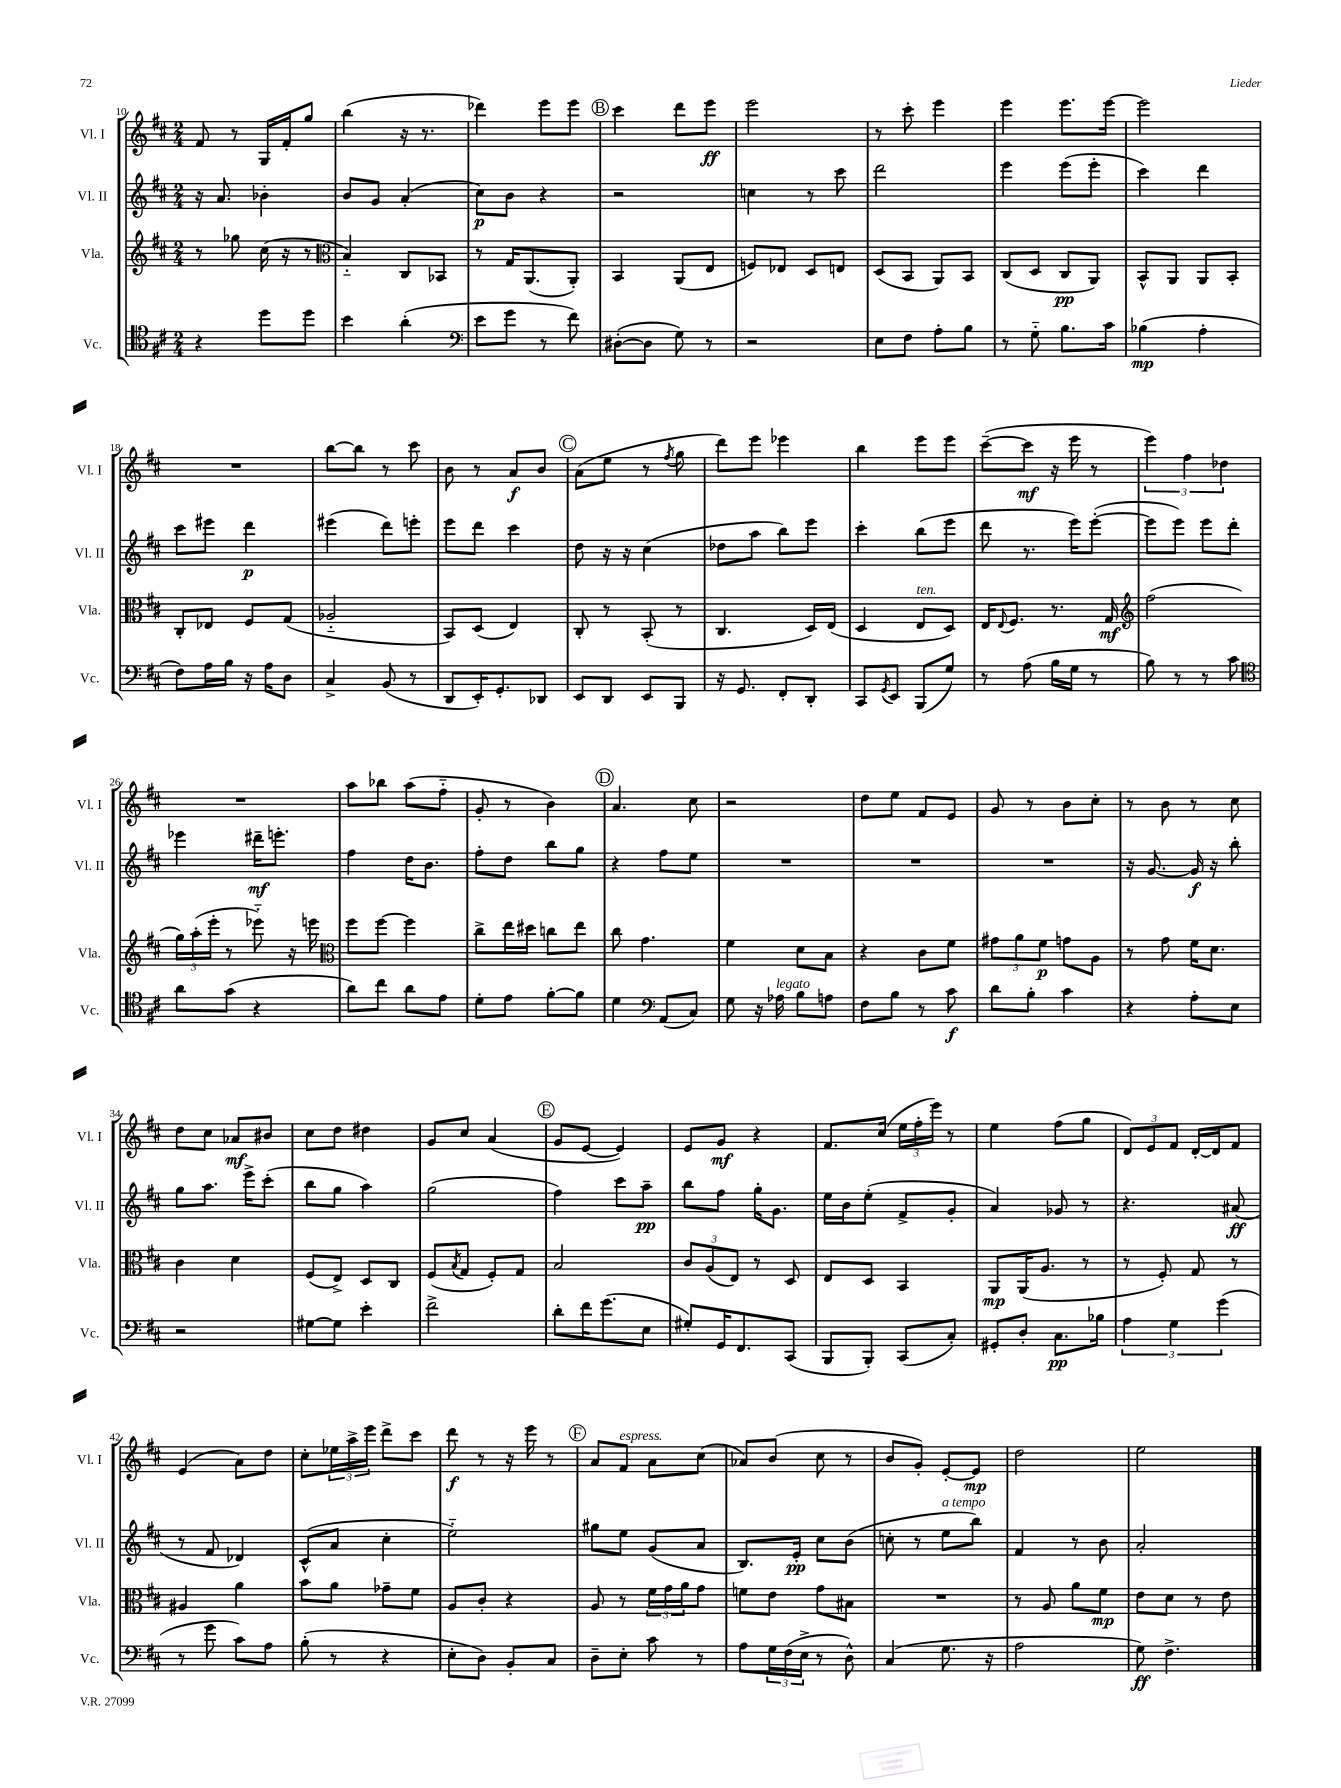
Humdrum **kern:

**kern	**kern	**kern	**kern
*staff4	*staff3	*staff2	*staff1
*clefC4	*clefG2	*clefG2	*clefG2
*k[f#c#]	*k[f#c#]	*k[f#c#]	*k[f#c#]
*M2/4	*M2/4	*M2/4	*M2/4
4r	8r	16r	8f#
.	.	8.a	.
.	8gg-	.	8r
8dd	(16cc#	4b-'	16G
.	16r	.	16f#'
8dd	8r	.	8gg
=	=	=	=
*	*clefC3	*	*
4b	4B'~)	8b	(4bb
.	.	8g	.
(4a'	8C#	(4a'	16r
.	.	.	8.r
.	8BB-	.	.
=	=	=	=
*clefF4	*	*	*
8e	8r	8cc#)	4ddd-)
8g	16G	8b	.
.	(8.AA	.	.
8r	.	4r	8eee
8f#)	8AA')	.	8eee
=	=	=	=
([8D#'	4BB	2r	4ccc#
8D#]	.	.	.
8G)	(8AA	.	8ddd
8r	8E	.	8eee
=	=	=	=
2r	8F)	4cc	2eee
.	8E-	.	.
.	8D	8r	.
.	8E	8ccc#	.
=	=	=	=
8E	(8D	2ddd	8r
8F#	8BB	.	8ccc#'
8A'	8AA)	.	4eee
8B	8BB	.	.
=	=	=	=
8r	(8C#	4eee	4eee
8G'~	8D	.	.
8.B	8C#	(8eee	8.eee
.	8AA)	8eee'	.
16c#	.	.	[16eee
=	=	=	=
(4B-	8BB^^	4ccc#)	2eee]
.	8AA	.	.
4A'	8AA	4ddd	.
.	8BB'	.	.
=	=	=	=
8F#)	8C#'	8ccc#	2r
16A	8E-	8eee#	.
16B	.	.	.
16r	8F#	4ddd	.
16A	.	.	.
8D	(8G	.	.
=	=	=	=
4C#^	2A-'~	(4eee#	[8bb
.	.	.	8bb]
(8BB	.	8ddd)	8r
8r	.	8eee'	8ccc#
=	=	=	=
8DD	8BB)	8eee	8b
16EE')	(8D	8ddd	8r
8.GG'	.	.	.
.	4E)	4ccc#	8a
8DD-	.	.	8b
=	=	=	=
8EE	8C#'	8dd	(8a
8DD	8r	16r	8ee
.	.	16r	.
8EE	(8BB'	(4cc#	8r
.	.	.	8qff#
8BBB	8r	.	8gg
=	=	=	=
16r	4.C#	8dd-	8ddd)
8.GG	.	.	.
.	.	8aa	8eee
8FF#'	.	8bb)	4eee-
8DD'	16D)	8eee	.
.	(16E	.	.
=	=	=	=
8CC#	4D	4ccc#'	4bb
8qGG	.	.	.
8EE	.	.	.
(8BBB	8E	(8bb	8eee
8G)	8D)	8eee	8eee
=	=	=	=
8r	16E	8ddd	([8ccc#~
.	8qqE	.	.
.	8.F#	.	.
(8A	.	8.r	8ccc#]
16B	8.r	.	16r
16G	.	16eee)	16eee
8r	.	([8eee'	8r
.	16G	.	.
=	=	=	=
*	*clefG2	*	*
8B)	(2ff#	8eee]	6eee)
8r	.	8eee)	.
.	.	.	6ff#
8r	.	8eee	.
.	.	.	6dd-
8c#	.	8ddd'	.
=	=	=	=
*clefC4	*	*	*
8a	24gg)	4eee-	2r
.	(24aa'	.	.
.	24eee'	.	.
(8g	8r	.	.
4r	8eee-'~)	16ddd#~	.
.	.	8.eee'	.
.	16r	.	.
.	16eee	.	.
=	=	=	=
*	*clefC3	*	*
8a)	8ff#	4ff#	8aa
8cc#	[8ff#	.	8bb-
8a	4ff#]	16dd	(8aa
.	.	8.b	.
8e	.	.	8ff#'~
=	=	=	=
8d'	8cc#^	8ff#'	8g'
8e	16ee	8dd	8r
.	16dd#	.	.
[8f#'	8cc	8bb	4b)
8f#]	8ee	8gg	.
=	=	=	=
4d	8cc#	4r	4.a
.	4.g	.	.
*clefF4	*	*	*
(8AA	.	8ff#	.
8C#)	.	8ee	8cc#
=	=	=	=
8G	4f#	2r	2r
16r	.	.	.
16A-	.	.	.
8B	8d	.	.
8A	8B	.	.
=	=	=	=
8F#	4r	2r	8dd
8B	.	.	8ee
8r	8c#	.	8f#
8c#	8f#	.	8e
=	=	=	=
8d	12g#	2r	8g
.	12a	.	.
8B'	.	.	8r
.	12f#	.	.
4c#	8g	.	8b
.	8A	.	8cc#'
=	=	=	=
4r	8r	16r	8r
.	.	[8.g	.
.	8g	.	8b
8A'	16f#	16g]	8r
.	8.d	16r	.
8E	.	8bb'	8cc#
=	=	=	=
2r	4c#	8gg	8dd
.	.	8.aa	8cc#
.	4d	.	8a-
.	.	16eee^	.
.	.	(8ccc#'	8b#
=	=	=	=
[8G#	(8F#	8bb	8cc#
8G#]	8E^)	8gg	8dd
4e'	8D	4aa)	4dd#
.	8C#	.	.
=	=	=	=
2f#^	(8F#	(2gg	8g
.	8qB	.	.
.	8G	.	8cc#
.	8F#')	.	(4a
.	8G	.	.
=	=	=	=
8d'	2B	4ff#)	8g
16f#	.	.	[8e
(8.g	.	.	.
.	.	8ccc#	4e])
8E	.	8aa~	.
=	=	=	=
8G#')	12c#	8bb	8e
.	(12A	.	.
16GG	.	8ff#	8g
.	12E)	.	.
8.FF#	.	.	.
.	8r	16gg'	4r
.	.	8.g	.
(8CC#	8D	.	.
=	=	=	=
8BBB	8E	16ee	8.f#
.	.	16b	.
8BBB')	8D	(8ee'	.
.	.	.	(16cc#
(8CC#	4BB	8f#^	24ee
.	.	.	24ff#'
.	.	.	24eee)
8C#')	.	8g'	8r
=	=	=	=
8GG#'	8AA	4a)	4ee
8D'	(16AA	.	.
.	8.A	.	.
8.C#	.	8g-	(8ff#
.	8r	8r	8gg
16B-	.	.	.
=	=	=	=
6A	8r	4.r	12d)
.	.	.	12e
.	8F#')	.	.
6G	.	.	12f#
.	8G	.	[16d'
.	.	.	16d]
(6g	.	.	.
.	8r	(8a#	8f#
=	=	=	=
8r	4A#	8r	(4e
8g	.	8f#	.
8c#)	4a	4d-)	8a)
8A	.	.	8dd
=	=	=	=
(8B'	8b	(8c#^^	8cc#'
8r	8a	8a	24ee-
.	.	.	24aa^
.	.	.	24eee
4r	8g-~	4cc#'	8ddd^
.	8f#	.	8ccc#
=	=	=	=
8E'	8A	2ee'~)	8ddd
8D)	8c#'	.	8r
8BB'	4r	.	16r
.	.	.	16eee
8C#	.	.	8r
=	=	=	=
8D~	8A	8gg#	8a
8E'	8r	8ee	8f#
8c#	24f#	(8g	8a
.	24g	.	.
.	24a	.	.
8r	8g	8a	(8cc#
=	=	=	=
8A	8f	8.B)	8a-)
24G	8e	.	(8b
(24F#	.	.	.
.	.	16e'	.
24E^	.	.	.
8r	8g	8cc#	8cc#
8D^^)	8B#	(8b	8r
=	=	=	=
(4C#	2r	8cc'	8b
.	.	8r	8g')
8.G	.	8ee	[8e'
.	.	8bb)	8e]
16r	.	.	.
=	=	=	=
2A	8r	4f#	2dd
.	8A	.	.
.	8a	8r	.
.	8f#	8b	.
=	=	=	=
8G)	8e	2a'	2ee
4.F#^	8d	.	.
.	8r	.	.
.	8e	.	.
==	==	==	==
*-	*-	*-	*-
